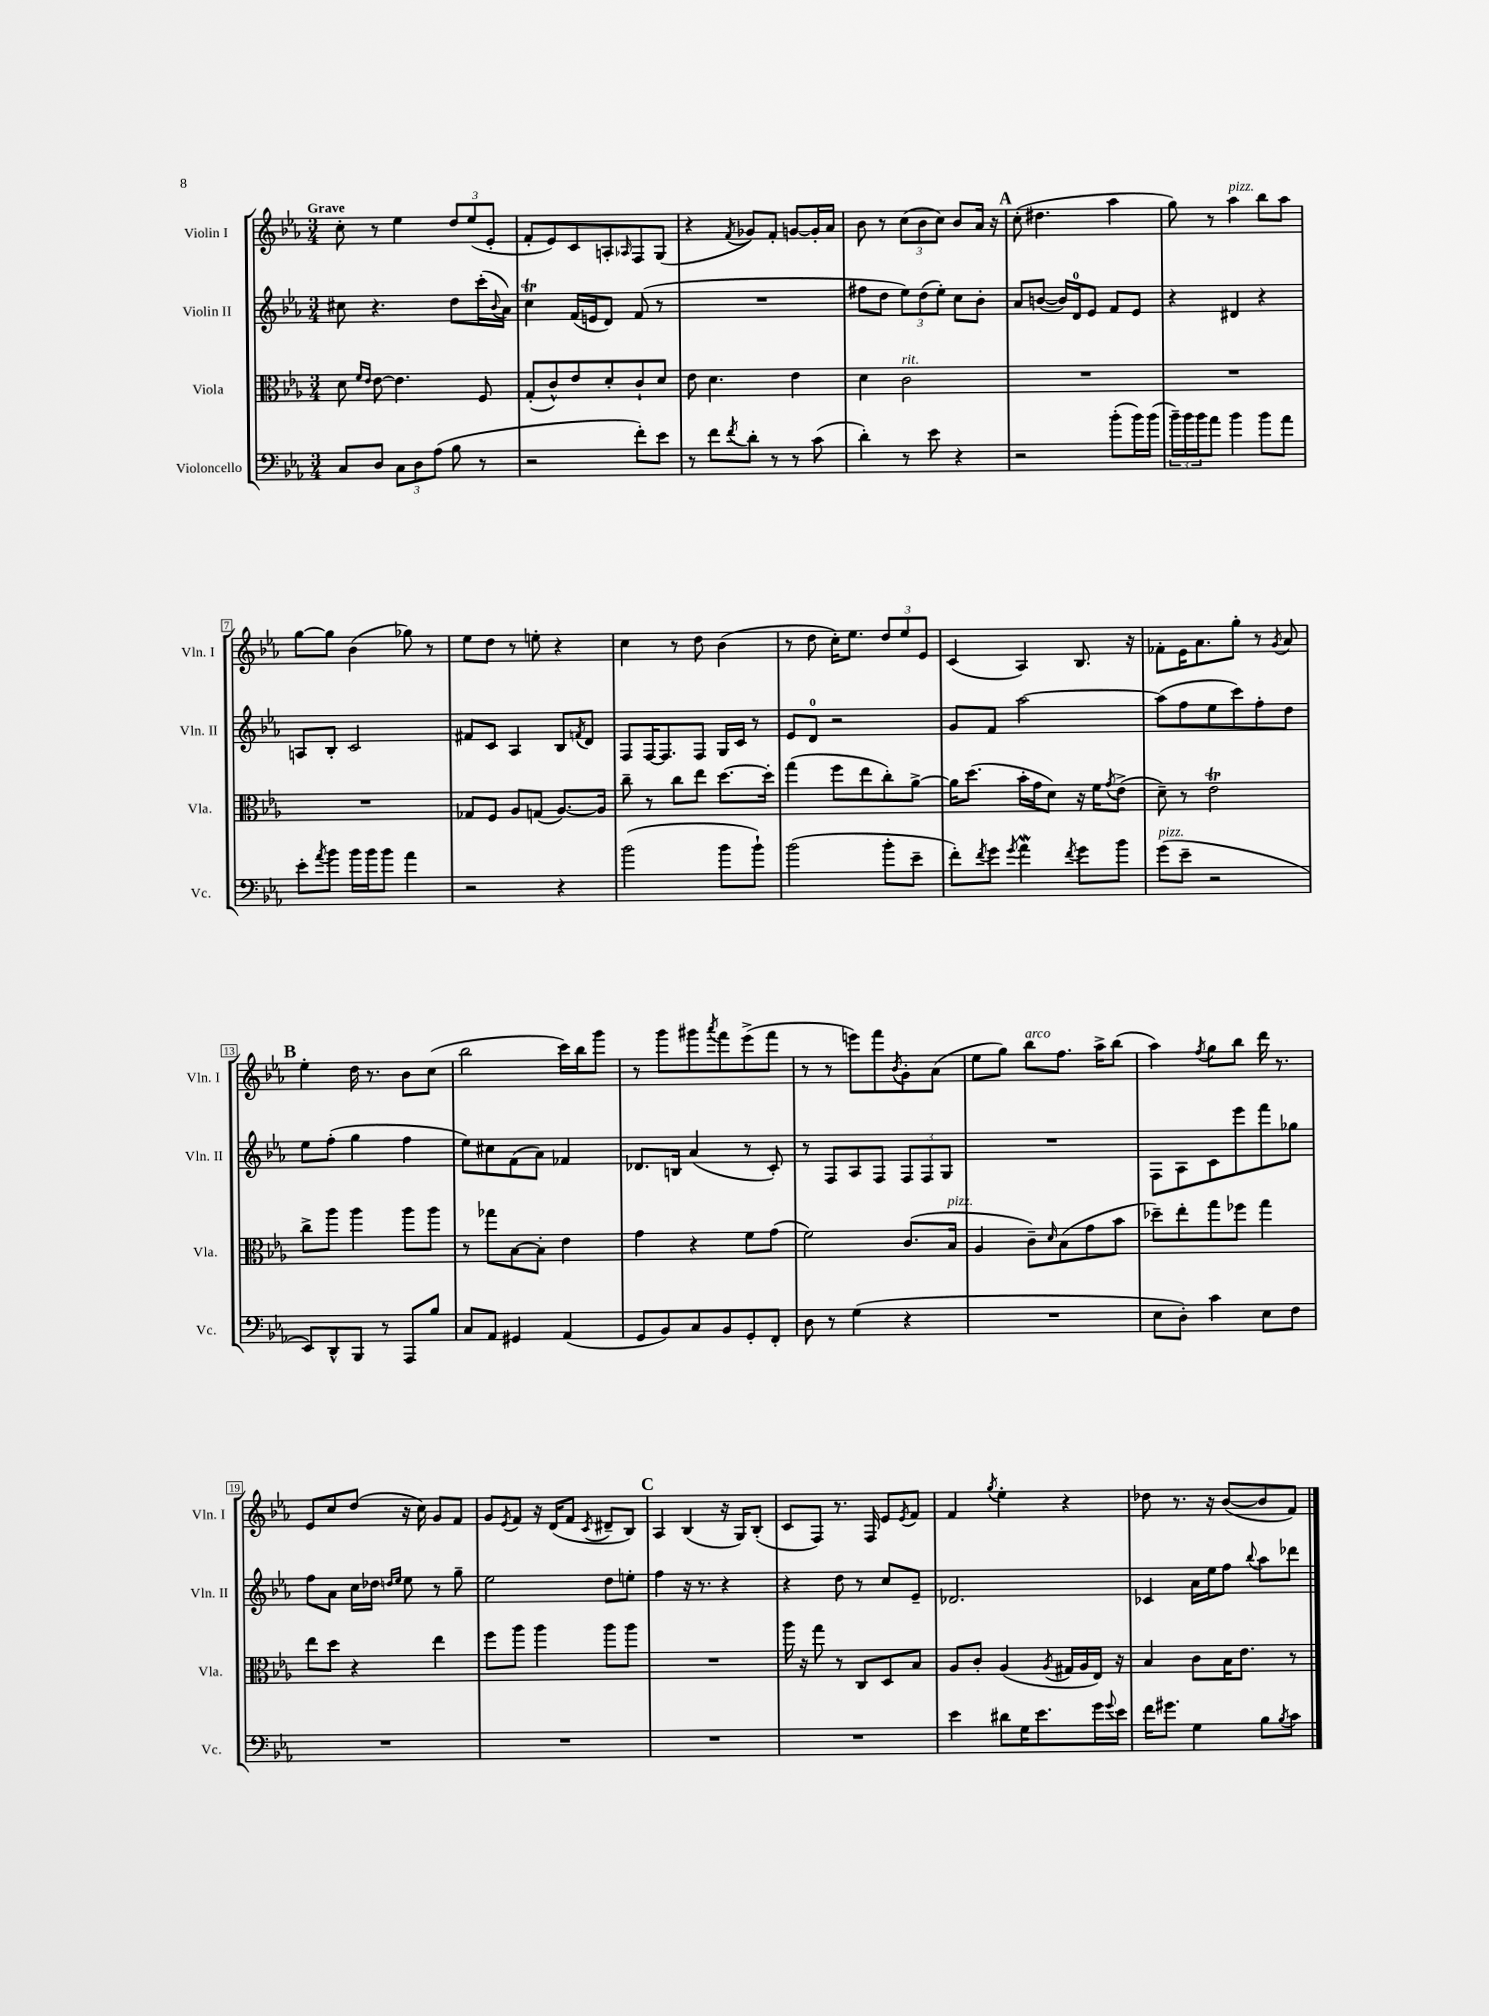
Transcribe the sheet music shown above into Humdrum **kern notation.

**kern	**kern	**kern	**kern
*part4	*part3	*part2	*part1
*staff4	*staff3	*staff2	*staff1
*I"Violoncello	*I"Viola	*I"Violin II	*I"Violin I
*I'Vc.	*I'Vla.	*I'Vln. II	*I'Vln. I
*clefF4	*clefC3	*clefG2	*clefG2
*k[b-e-a-]	*k[b-e-a-]	*k[b-e-a-]	*k[b-e-a-]
*M3/4	*M3/4	*M3/4	*M3/4
=1	=1	=1	=1
!	!	!	!LO:TX:a:B:t=Grave
8C/L	8d\	8cc#X\	8cc'\
.	16qqf/LL	.	.
.	16qqe-/JJ	.	.
8D/J	[8e-\	4.r	8r
12C\L	4.e-\]	.	4ee-\
12D\	.	.	.
(12A-\J	.	.	.
8B-\	.	8dd\L	12dd/L
.	.	.	(12ee-/
8r	8F/	(16ccc'\L	.
.	.	.	12e-'/J
.	.	8qqb-/	.
.	.	16a-\JJ)	.
=2	=2	=2	=2
2r	(8G'/L	4ccT\	8f'/L
.	8c^^/)	.	8e-/)
.	8e-/	(16f/LL	8c/
.	.	16en/J	.
.	8d'/	8d/J)	8An'/
.	.	.	16qqA-X/
8f'\L)	8c`/	(8f/	8F/
8e-\J	8d/J	8r	(8G/J
=3	=3	=3	=3
8r	8e-\	2.r	4r
8f\L	4.d\	.	.
8qf/	.	.	8qf/
8d'\J	.	.	8g-X/L)
8r	.	.	8f'/J
8r	4e-\	.	[8gn/L
(8c\	.	.	16g'/L]
.	.	.	16a-/JJ
=4	=4	=4	=4
4d'\)	4d\	8ff#X\L	8b-\
.	.	8dd\J	8r
!	!LO:TX:a:i:t=rit.	!	!
8r	2c\	12ee-\L)	(12cc\L
.	.	(12dd\	12b-\
8e-\	.	.	.
.	.	12ee-'\J)	12cc\J)
4r	.	8cc\L	8b-/L
.	.	8b-'\J	16a-/Jk
.	.	.	16r
!!LO:REH:place=s1:t=A
=5	=5	=5	=5
2r	2.r	8a-/L	(8cc'\
.	.	([8bn/J	4.dd#X\
.	.	16b/LL])	.
.	.	16d/J	.
.	.	8e-/J	.
(8b-'\L	.	8f/L	4aa-\
16b-\L)	.	8e-/J	.
(16b-\JJ	.	.	.
=6	=6	=6	=6
24b-~\LL)	2.r	4r	8gg\)
24b-\	.	.	.
24b-\J	.	.	.
8a-\J	.	.	8r
!	!	!	!LO:TX:a:i:t=pizz.
4b-\	.	4d#X/	4aa-\
8b-\L	.	4r	8bb-\L
8a-\J	.	.	8aa-\J
!!LO:LB:g=z
=7	=7	=7	=7
8e-'\L	2.r	8An/L	[8gg\L
8qa-/	.	.	.
8b-\J	.	8B-'/J	8gg\J]
16b-\LL	.	2c/	(4b-\
16b-\J	.	.	.
8b-\J	.	.	.
4a-\	.	.	8gg-X\)
.	.	.	8r
=8	=8	=8	=8
2r	8G-X/L	8f#X/L	8ee-\L
.	8F/J	8c/J	8dd\J
.	8A-/L	4A-/	8r
.	(8Gn/J	.	8een'\
4r	[8.A-/L)	8B-/L	4r
.	.	8qfn/	.
.	.	8d/J	.
.	16A-/Jk]	.	.
=9	=9	=9	=9
(2b-\	8cc~\	8F/L	4cc\
.	8r	[16F/K	.
.	.	8.F/]	.
.	8cc\L	.	8r
.	8ee-\J	8F/J	8dd\
8b-\L	[8.dd\L	16G/LL	(4b-\
.	.	16c/JJ	.
8b-`\J)	.	8r	.
.	16dd'\Jk]	.	.
=10	=10	=10	=10
(2b-\	(4gg\	8e-/L	8r
.	.	8d/J	8dd\
.	8ff\L	2r	16cc'\KL)
.	.	.	8.ee-\J
.	8ee-\	.	.
8b-'\L	8cc'\)	.	12dd/L
.	.	.	12ee-/
8e-~\J	[8a-^\J	.	.
.	.	.	12e-/J
=11	=11	=11	=11
8f'\L)	16a-\KL]	8g/L	(4c/
.	(8.dd\J	.	.
8qf/	.	.	.
8g\J	.	8f/J	.
8qg/	.	.	.
4a-w\	16b-'\LL	[2aa-\	4A-/)
.	16g\J	.	.
.	8d\J)	.	.
8qf/	.	.	.
8g\L	16r	.	8.B-/
.	16f\KL	.	.
.	8qg/	.	.
8b-\J	(8e-^\J	.	.
.	.	.	16r
=12	=12	=12	=12
!LO:TX:a:i:t=pizz.	!	!	!
(8g\L	8d~\)	(8aa-\L]	8f-X'\L
8e-~\J	8r	8ff\	16e-\K
.	.	.	8.a-\
2r	2e-T\	8ee-\	.
.	.	8ccc\)	8gg'\J
.	.	8ff'\	8r
.	.	.	8qg/
.	.	8dd\J	8a-/
!!LO:LB:g=z
!!LO:REH:place=s1:t=B
=13	=13	=13	=13
8EE-/L)	8cc^\L	8ee-\L	4ee-'\
8DD^^/	8aa-\J	(8ff'\J	.
8BBB-/J	4aa-\	4gg\	16dd\
.	.	.	8.r
8r	.	.	.
8AAA-/L	8aa-\L	4ff\	8b-\L
8B-/J	8aa-\J	.	(8cc\J
=14	=14	=14	=14
8C/L	8r	8ee-\L)	2bb-\
8AA-/J	8gg-X\L	8cc#X\	.
4GG#X/	[8B-\	(8f\	.
.	8B-'\J]	8a-\J)	.
(4AA-/	4e-\	4f-X/	16ccc\LL)
.	.	.	16bb-\J
.	.	.	8ggg\J
=15	=15	=15	=15
8GG/L	4g\	8.d-X/L	8r
8BB-/)	.	.	8ggg\L
.	.	16Bn/Jk	.
8C/	4r	(4a-/	8ggg#X\
.	.	.	8qaaa-/
8BB-/	.	.	8fff\
8GG'/	8f\L	8r	(8eee-^\
8FF'/J	(8g\J	8c'/)	8fff\J
=16	=16	=16	=16
8D\	2f\)	8r	8r
8r	.	8F/L	8r
(4G\	.	8A-/	8eeen\L)
.	.	8F/J	8fff\
.	.	.	8qb-/
4r	(8.c/L	12F/L	8g'\
.	.	12F/	.
.	.	.	(8a-\J
.	.	12G/J	.
!	!LO:TX:a:i:t=pizz.	!	!
.	16B-/Jk	.	.
=17	=17	=17	=17
2.r	4A-/	2.r	8ee-\L
.	.	.	8gg\J)
!	!	!	!LO:TX:a:i:t=arco
.	8c~\L)	.	8bb-\L
.	16qqd/	.	.
.	(8B-\	.	8.ff\J
.	8g\	.	.
.	.	.	16aa-^\KL
.	8b-\J	.	(8bb-\J
=18	=18	=18	=18
8E-\L	8dd-X~\L)	8F\L	4aa-\)
8D'\J)	8ee-'\	8A-\	.
.	.	.	8qff/
4c\	8gg\	8c\	8gg\L
.	8ff-X\J	8eee-\	8bb-\J
8E-\L	4gg\	8fff\	16ddd\
.	.	.	8.r
8F\J	.	8gg-X\J	.
!!LO:LB:g=z
=19	=19	=19	=19
2.r	8ee-\L	8ff\L	8e-/L
.	8dd\J	8a-\J	8cc/
.	4r	16cc\LL	(8dd/J
.	.	16dd-X\JJ	.
.	.	16qqddn/LL	.
.	.	16qqee-/JJ	.
.	.	8ee-\	16r
.	.	.	16cc\)
.	4ee-\	8r	8g/L
.	.	8gg~\	8f/J
=20	=20	=20	=20
2.r	8ff\L	2ee-\	8g/L
.	.	.	8qe-/
.	8aa-\J	.	8f/J
.	4aa-\	.	16r
.	.	.	(16d/KL
.	.	.	8f/J
.	.	.	8qc/
.	8aa-\L	8dd\L	8d#X~/L
.	8aa-\J	8een'\J	8B-/J)
!!LO:REH:place=s1:t=C
=21	=21	=21	=21
2.r	2.r	4ff\	4A-/
.	.	16r	(4B-/
.	.	8.r	.
.	.	4r	16r
.	.	.	16G/KL)
.	.	.	(8B-'/J
=22	=22	=22	=22
2.r	16aa-\	4r	8c/L
.	16r	.	.
.	8gg\	.	8F/J)
.	8r	8dd\	8.r
.	8C/L	8r	.
.	.	.	16F/
.	8D/	8cc/L	8e-/L
.	.	.	8qe-/
.	8B-/J	8e-~/J	8f/J
=23	=23	=23	=23
4e-\	8A-/L	2.d-X/	4f/
.	8c'/J	.	.
.	.	.	8qgg/
8d#X\L	(4A-/	.	4ee-'\
16G\K	.	.	.
8.e-\	.	.	.
.	8qA-/	.	.
.	16G#X/LL	.	4r
.	16A-/	.	.
16g\L	16E-/JJ)	.	.
8qqg/	.	.	.
16e-\JJ	16r	.	.
=24	=24	=24	=24
16f\KL	4B-/	4c-X/	8dd-X\
8.g#X\J	.	.	.
.	.	.	8.r
4G\	8c\L	16a-\LL	.
.	.	16ee-\J	16r
.	16B-\K	8ff\J	([8b-/L
.	8.e-\J	.	.
.	.	8qqbb-/	.
8B-\L	.	8aa-\L	8b-/]
8qB-/	.	.	.
8c\J	8r	8ddd-X\J	8f/J)
==	==	==	==
*-	*-	*-	*-
